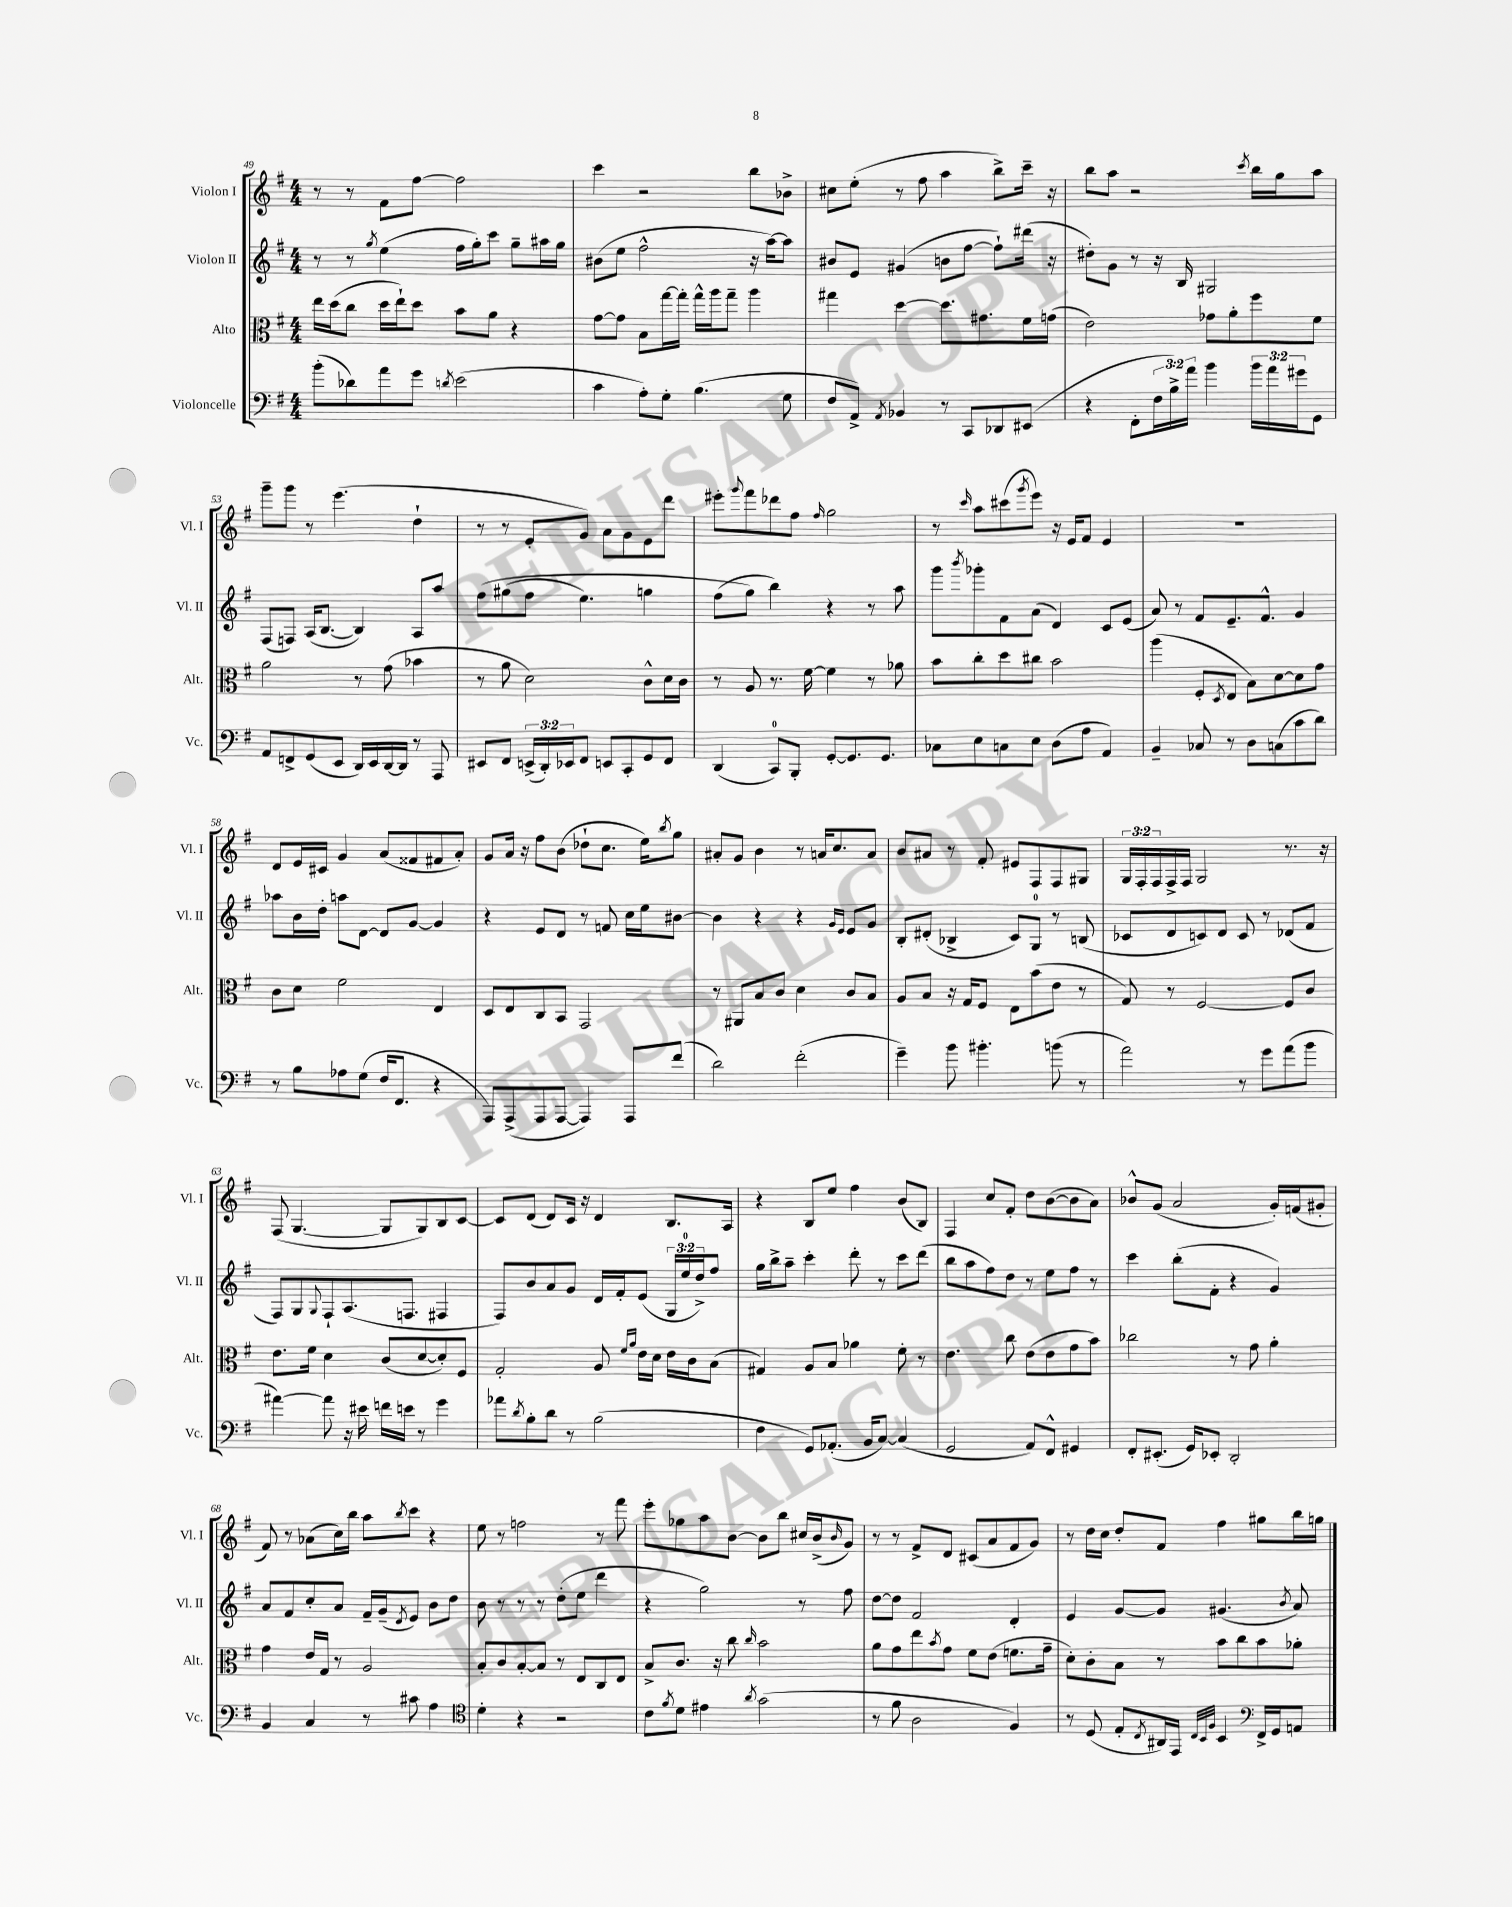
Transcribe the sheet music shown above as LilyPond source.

<<
\new StaffGroup <<
\new Staff = "s0" \with { instrumentName = "Violon I" shortInstrumentName = "Vl. I" } {
    \clef treble \key g \major \numericTimeSignature \time 4/4 \override Staff.TupletNumber.text = #tuplet-number::calc-fraction-text
    r8 r8 fis'8 fis''8~ fis''2 |
    c'''4 r2 b''8 bes'8-> |
    cis''8 e''8-.( r8 fis''8 a''4 b''8->) c'''16-- r16 |
    b''8 a''8 r2 \acciaccatura { c'''8 } b''16 g''16 a''8 |
    g'''8-- g'''8 r8 e'''4.( d''4-! |
    r8 r8 e'8-. g'8) a'8 g'8 e'8 d'''8 |
    eis'''8-. \appoggiatura { g'''8 } fis'''8 des'''8 fis''8 \grace { fis''16 } g''2 |
    r8 \grace { c'''16 } a''8 cis'''8( \acciaccatura { g'''8 } e'''8) r16 e'16 fis'8 e'4 |
    R1 |
    d'8 e'16 cis'16 g'4 a'8( fisis'8 fis'8 a'8-.) |
    g'8 a'16 r16 fis''8 b'8( des''8-! c''8. e''16) \acciaccatura { b''8 } g''8 |
    ais'8-. g'8 b'4 r8 a'16 c''8. a'8 |
    b'8 ais'8 r8 fis'8-. eis'8 fis8 fis8 gis8 |
    \tuplet 3/2 { g16 fis16-. fis16 } fis16-> fis16 g2 r8. r16 |
    fis8( g4.~ g8 g8) b8 c'8~ |
    c'8 d'8( d'8) c'16 r16 d'4 b8. a16 |
    r4 b8 e''8 fis''4 b'8( b8) |
    fis4 c''8 fis'8-. d''8 b'8~( b'8 a'8) |
    bes'8-^ g'8( a'2 g'16-.) f'16( gis'8-. |
    fis'8) r8 aes'8( c''16) b''16 a''8 \acciaccatura { b''8 } c'''8 r4 |
    e''8 r8 f''2 r8 fis'''8 |
    e'''8-. ges''8 a''8 b'8~ b'8 b''8 cis''16 b'16->( \grace { b'16 } g'8) |
    r8 r8 fis'8-> d'8 cis'8( a'8 fis'8 g'8) |
    r8 d''16 c''16 d''8-. fis'8 fis''4 gis''8 b''16 g''16 \bar "|." |
}
\new Staff = "s1" \with { instrumentName = "Violon II" shortInstrumentName = "Vl. II" } {
    \clef treble \key g \major \numericTimeSignature \time 4/4 \override Staff.TupletNumber.text = #tuplet-number::calc-fraction-text
    r8 r8 \acciaccatura { g''8 } e''4( fis''16 g''16-.) c'''8 g''8-- ais''16 g''16 |
    bis'8( e''8 fis''2-^ r16 a''16~) a''8 |
    bis'8 e'8 gis'4( b'8 fis''8~ fis''8-!) dis'''16( r16 |
    dis''8-.) g'8 r8 r16 b16 gis2 |
    fis8( f8) a16( b8.~ b4) a8 a''8 |
    fis''8\( gis''8( fis''8 e''4.) g''4 |
    fis''8( g''8\) b''4) r4 r8 a''8 |
    g'''8 \acciaccatura { b'''8 } ges'''8-. fis'8 a'8( d'4) c'8 e'8( |
    a'8) r8 fis'8 e'8.-- fis'8.-^ g'4 |
    aes''8 b'16 d''16-. a''8 d'8~ d'8 g'8~ g'4 |
    r4 e'8 d'8 r8 f'8 c''16 e''16 bis'8~ |
    bis'4 r4 r4 \grace { g'16 e'16 } e'8 g'8 |
    b8-. dis'8-.( bes4-> c'8) g8-0 r8 b8( |
    ces'8 d'8 c'8) d'8 c'8 r8 des'8( fis'8 |
    fis8) g8 \appoggiatura { g8 } fis8-! a8.( f8. fis4 |
    fis8) b'8 a'8 g'8 d'16 fis'16-. e'8( \tuplet 3/2 { g16 e''16-0 d''16->) } fis''8 |
    g''16 b''16-> a''8-- c'''4-. d'''8-. r8 c'''8 d'''8( |
    b''8 a''8 fis''8) d''8 r8 e''8 fis''8 r8 |
    c'''4 b''8-.( fis'8-. r4 g'4) |
    a'8 fis'8 c''8-. a'8 fis'16-- g'16--( \acciaccatura { d'8 } e'8) b'8 d''8 |
    b'8 r8 r8 r8 d''8-.( e''8 d'''4 |
    r4 g''2) r8 fis''8 |
    d''8~ d''8 fis'2 d'4-. |
    e'4 g'8~ g'8 gis'4.( \acciaccatura { b'8 } a'8) \bar "|." |
}
\new Staff = "s2" \with { instrumentName = "Alto" shortInstrumentName = "Alt." } {
    \clef alto \key g \major \numericTimeSignature \time 4/4
    e''16 d''16( c''8 d''16 e''16-!) d''8 b'8 a'8 r4 |
    g'8~ g'8 b8 g''16~ g''16-. g''16-^ a''16 g''8-- a''4 |
    gis''4 d''4~ d''8. gis'8. fis'16 g'16( |
    e'2) ges'8 a'8-. fis''8 fis'8 |
    a'2 r8 g'8( bes'4 |
    r8 a'8 d'2) c'8-^ d'16 c'16 |
    r8 a8 r8. fis'16~ fis'4 r8 aes'8 |
    b'8 c''8-. d''8 cis''8 b'2 |
    a''4( fis8-. \acciaccatura { d8 } e8 b8) d'8~ d'8 g'8 |
    c'8 d'8 fis'2 e4 |
    d8 e8 c8 b,8 g,2 |
    r8 ais,8 b8 c'8 d'4 c'8 b8 |
    a8 b8 r16 g16 fis8 e8 b'8( e'8 r8 |
    g8) r8 fis2~ fis8 c'8 |
    e'8. fis'16 d'4 c'8( d'8~ d'8-.) fis8 |
    g2-. a8 \grace { fis'16 a'16 } e'16 d'16 e'16 c'16 b8( |
    gis4) a8 b8 aes'4 fis'8-. r8 |
    e'4. c''8 e'8( e'8 g'8 b'8) |
    ces''2 r8 g'8 a'4-. |
    g'4 e'16 g16 r8 a2 |
    b8-. c'8 b8~-. b8 r8 e8 c8 e8 |
    b8-> c'8. r16 c''8 \grace { c''16 } b'2 |
    a'8 g'8 e''8 \acciaccatura { b'8 } g'8 fis'8 e'8( f'8. g'16-- |
    d'8-.) c'8-. b8 r8 b'8 c''8 b'8 aes'8-. \bar "|." |
}
\new Staff = "s3" \with { instrumentName = "Violoncelle" shortInstrumentName = "Vc." } {
    \clef bass \key g \major \numericTimeSignature \time 4/4 \override Staff.TupletNumber.text = #tuplet-number::calc-fraction-text
    b'8-.( des'8) a'8 g'8 \acciaccatura { d'8 } e'2( |
    c'4 a8-.) g8-. b4.( g8 |
    fis8 a,8->) \acciaccatura { a,8 } bes,4 r8 c,8 des,8 eis,8( |
    r4 fis,8-. \tuplet 3/2 { fis16 b16->) a'16 } b'4 \tuplet 3/2 { b'16 a'16 gis'16 } g,8 |
    a,8 f,8-> g,8( e,8 d,16) e,16 d,16~ d,16 r8 a,,8 |
    eis,8 fis,8 \tuplet 3/2 { e,16->( d,16-.) ees,16 } fis,8 e,8 c,8-. g,8 fis,8 |
    d,4( c,8-0) b,,8-. g,8~-. g,8. g,8. |
    ces8 e8 c8 e8 d8( a8 a,4) |
    b,4-- ces8 r8 d8 c8( c'8 d'8) |
    r8 b8 aes8 g8( fis16 fis,8. r4 |
    a,,8) a,,8->( a,,8 a,,8~ a,,4) a,,8 fis'8( |
    d'2) fis'2-.( |
    g'4--) b'8 bis'4.-. b'8( r8 |
    a'2) r8 g'8 a'8( b'8 |
    ais'4~) ais'8 r16 eis'16 f'16 e'16 r8 g'4 |
    aes'8 \acciaccatura { d'8 } b8-. d'8 r8 b2( |
    fis4 g,8) aes,8.-.( b,16 c8~) c4( |
    g,2 a,8) fis,8-^ gis,4 |
    fis,8-. eis,8.-.( g,16) ees,8-. d,2-. |
    b,4 c4 r8 cis'8 a4 |
    \clef tenor d'4-. r4 r2 |
    c'8 \acciaccatura { fis'8 } d'8 eis'4 \acciaccatura { a'8 } g'2( |
    r8 fis'8 a2 fis4) |
    r8 d8( e8-. \acciaccatura { c8 } ais,16) e,16 \grace { c32 b,32 fis32 } b,4 \clef bass fis,16-> g,16 a,8 \bar "|." |
}
>>
>>
\layout { \context { \Score currentBarNumber = #49 } }
